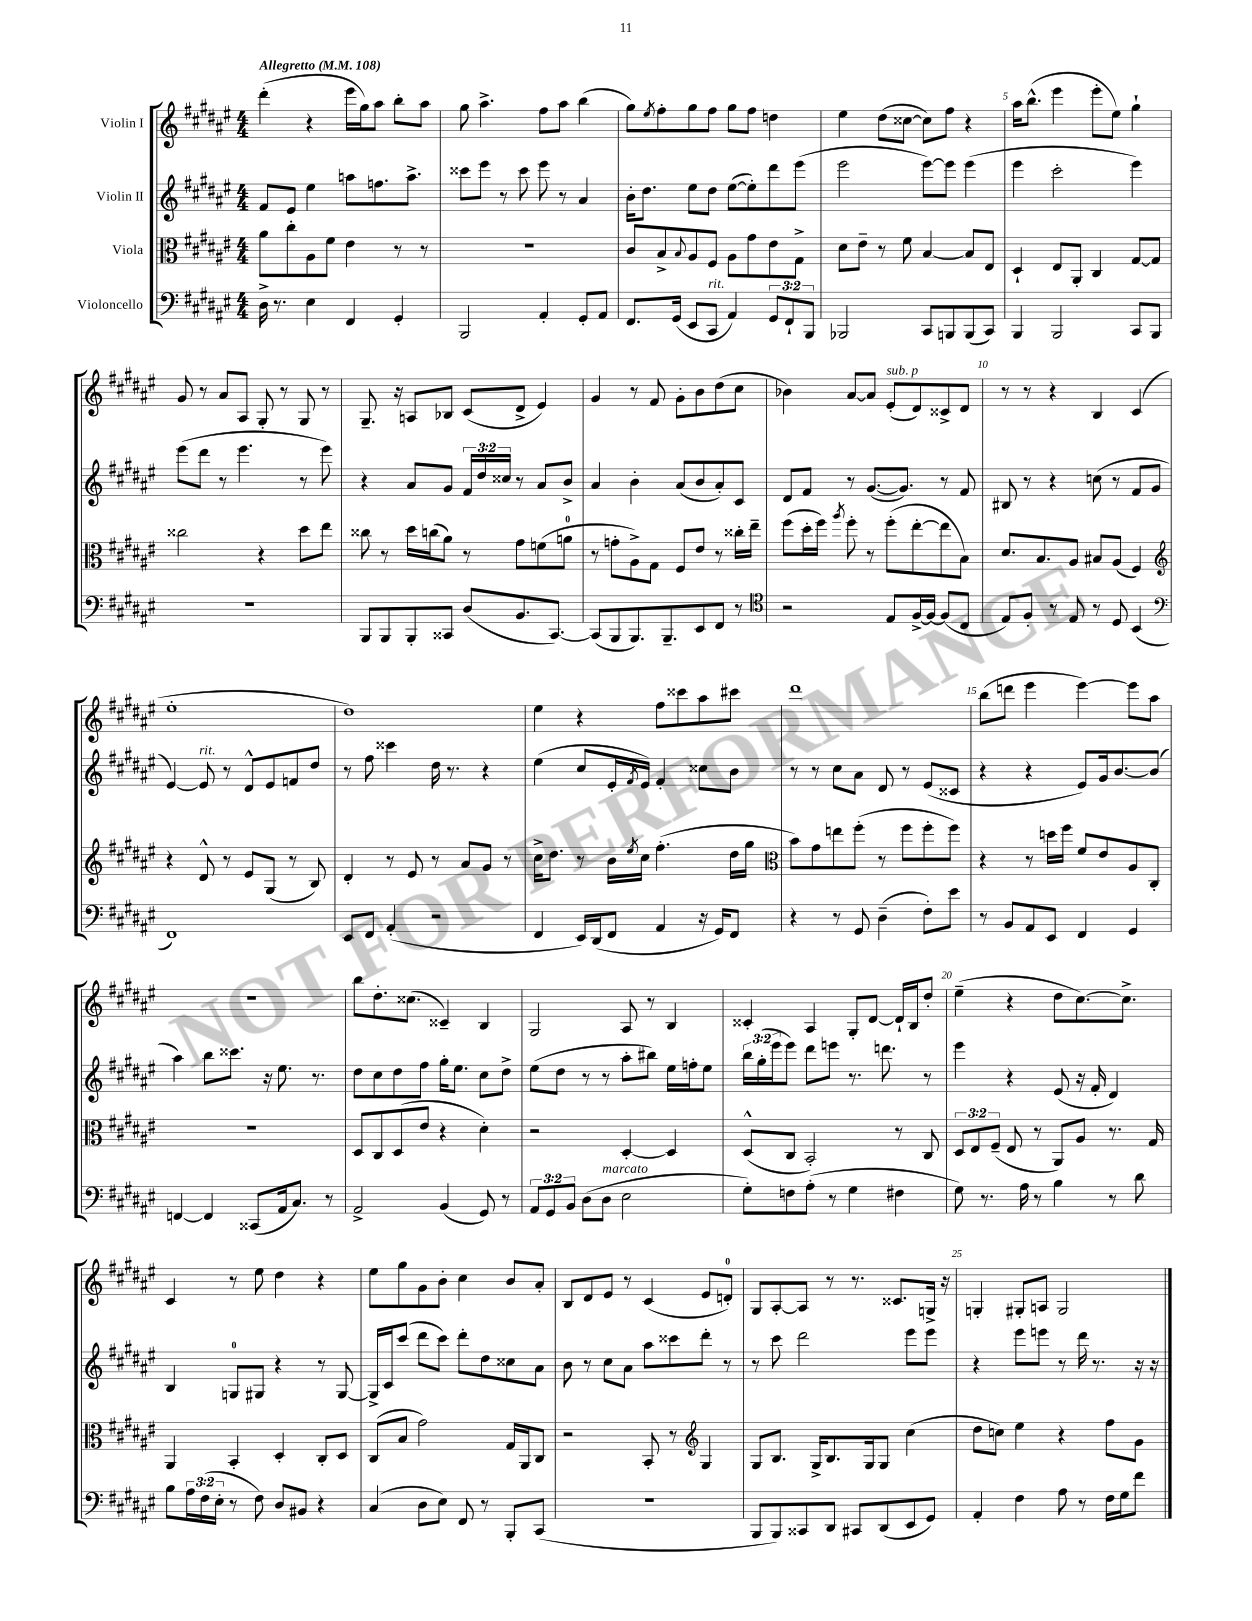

**kern	**kern	**kern	**kern
*part4	*part3	*part2	*part1
*staff4	*staff3	*staff2	*staff1
*I"Violoncello	*I"Viola	*I"Violin II	*I"Violin I
*clefF4	*clefC3	*clefG2	*clefG2
*k[f#c#g#d#a#e#]	*k[f#c#g#d#a#e#]	*k[f#c#g#d#a#e#]	*k[f#c#g#d#a#e#]
*M4/4	*M4/4	*M4/4	*M4/4
*MM108	*MM108	*MM108	*MM108
=1	=1	=1	=1
!	!	!	!LO:TX:a:B:t=Allegretto
16D#^\	8a#\L	8f#/L	(4ddd#'\
8.r	.	.	.
.	8cc#'\	8e#/J	.
4E#\	8A#\	4ee#\	4r
.	8f#\J	.	.
4FF#/	4e#\	8aan\L	16eee#\LL
.	.	.	16gg#\J)
.	.	8.ffn\	8aa#\J
4GG#'/	8r	.	8bb'\L
.	.	8.aa^\J	.
.	8r	.	8aa#\J
=2	=2	=2	=2
2BBB/	1r	8ccc##X\L	8gg#\
.	.	8eee#\J	4.aa#^\
.	.	8r	.
.	.	8ccc##\	.
4AA#'/	.	8eee#\	8ff#\L
.	.	8r	8aa#\J
8GG#'/L	.	4a#/	(4bb\
8AA#/J	.	.	.
=3	=3	=3	=3
8.FF#/L	8c#/L	16b'\KL	8gg#\L)
.	.	8.dd#\J	.
.	.	.	8qee#/
.	8B^/	.	8ff#'\
(16GG#/Jk	.	.	.
.	8qqB/	.	.
8EE#/L	8A#/	8ee#\L	8gg#\
!LO:TX:a:i:t=rit.	!	!	!
8CC#/J	8F#/J	8dd#\J	8ff#\J
4AA#/)	8A#\L	([8ee#\L	8gg#\L
.	8g#\	8ee#'\])	8ff#\J
12GG#/L	8e#\	8ddd#\	4ddn\
12FF#`/	.	.	.
.	8G#^\J	(8eee#\J	.
12BBB/J	.	.	.
=4	=4	=4	=4
2BBB-X/	8d#\L	2eee#\	4ee#\
.	8e#~\J	.	.
.	8r	.	(8dd#\L
.	8f#\	.	[8cc##X\J
8CC#/L	[4B/	[8eee#\L)	8cc##\L])
8BBBn/	.	8eee#\J]	8ff#\J
(8BBB/	8B/L]	(4eee#\	4r
8CC#/J)	8E#/J	.	.
=5	=5	=5	=5
4BBB/	4D#`/	4eee#\	16aa#\KL
.	.	.	(8.bb^^\J
2BBB/	8E#/L	2ccc#'\	4eee#\
.	8AA#'/J	.	.
.	4C#/	.	8eee#'\L
.	.	.	8ee#\J)
8CC#/L	[8G#/L	4eee#\)	4gg#`\
8BBB/J	8G#/J]	.	.
!!LO:LB:g=z
=6	=6	=6	=6
1r	2cc##X\	(8eee#\L	8g#/
.	.	8ddd#\J	8r
.	.	8r	8a#/L
.	.	4.eee#\	8A#/J
.	4r	.	8G#'/
.	.	.	8r
.	8dd#\L	8r	8G#/
.	8ee#\J	8eee#\)	8r
=7	=7	=7	=7
8BBB/L	8cc##X\	4r	8.G#~/
8BBB/	8r	.	.
.	.	.	16r
8BBB'/	16dd#\LL	8a#/L	8An/L
.	(16ccn\J	.	.
8CC##X/J	8a#\J)	8g#/J	8B-X/J
(8D#/L	8r	24f#/LL	(8c#/L
.	.	24dd#/	.
.	.	24cc##X/JJ	.
8.BB/	8g#\L	8r	8d#^/J
.	(8fn\	8a#/L	4e#/)
[8.CC##/J)	.	.	.
.	8an\J	8b^/J	.
=8	=8	=8	=8
(8CC##/L]	8r	4a#/	4g#/
8BBB/	8gn'\L	.	.
8.BBB/)	8A#^\)	4b'\	8r
.	8G#\J	.	8f#/
8.BBB~/	.	.	.
.	8F#/L	(8a#/L	8g#'\L
8EE#/	8e#/J	8b/	8b\
8FF#/J	8r	8a#'/)	(8dd#\
8r	16cc##X'\LL	8c#/J	8cc#\J
.	16ee#~\JJ	.	.
=9	=9	=9	=9
*clefC4	*	*	*
2r	(8ff#\L	8d#/L	4b-X\)
.	16dd#'\L	8f#/J	.
.	16ff#\JJ)	.	.
.	8qaa#/	.	.
.	8ff#'\	8r	[8a#/L
.	8r	([8.g#/L	8a#/J]
!	!	!	!LO:TX:a:i:t=sub. p
8E#/L	(8ff#'\L	.	(8e#'/L
.	.	8.g#/J])	.
[16F#^/L	[8ee#'\	.	8d#/)
16F#/JJ_	.	.	.
(8F#/L]	8ee#\]	8r	8c##X^/
8C#/J	8B\J)	8f#/	8d#/J
=10	=10	=10	=10
8E#/L)	8.d#/L	8B#X/	8r
8F#'/J	.	8r	8r
.	8.B/	.	.
8r	.	4r	4r
8E#/	8A#/J	.	.
8r	8B#X/L	(8ccn\	4B/
8D#/	(8A#/J	8r	.
(4BB/	4F#/)	8f#/L	(4c#/
.	.	8g#/J	.
!!LO:LB:g=z
=11	=11	=11	=11
*clefF4	*clefG2	*	*
1FF#)	4r	[4e#/)	1ee#'
!	!	!LO:TX:a:i:t=rit.	!
.	8d#^^/	8e#/]	.
.	8r	8r	.
.	8e#/L	8d#^^/L	.
.	(8G#/J	8e#/	.
.	8r	8fn/	.
.	8B/)	8dd#/J	.
=12	=12	=12	=12
8EE#/L	4d#'/	8r	1dd#)
8FF#/J	.	8ff#\	.
(4AA#'/	8r	4ccc##X\	.
.	8e#/	.	.
2r	8r	16dd#\	.
.	.	8.r	.
.	8a#/L	.	.
.	8g#/J	4r	.
.	8r	.	.
=13	=13	=13	=13
4FF#/	16cc#^\KL	(4ee#\	4ee#\
.	8.dd#\J	.	.
16EE#/LL)	8r	8cc#/L	4r
(16DD#/J	.	.	.
8FF#/J	16b\LL	16e#'/L	.
.	8qee#/	8qf#/	.
.	16cc#\JJ	16e#/JJ)	.
4AA#/	(4.ff#'\	4f#'/	8ff#\L
.	.	.	8ccc##X\
16r	.	8cc##X\L	8aa#\
16GG#/KL)	.	.	.
8FF#/J	16dd#\LL	8b\J	8ccc#X\J
.	16gg#\JJ	.	.
=14	=14	=14	=14
*	*clefC3	*	*
4r	8b\L)	8r	1ddd#
.	8g#\	8r	.
8r	8een\	8cc#\L	.
8GG#/	(8ff#'\J	8a#\J	.
(4D#~\	8r	8d#/	.
.	8ff#\L	8r	.
8F#'\L)	8ff#'\	(8e#/L	.
8e#\J	8ff#\J)	8c##X/J	.
=15	=15	=15	=15
8r	4r	4r	(8bb\L
8BB/L	.	.	8dddn\J
8AA#/	8r	4r	4eee#\
8EE#/J	16ddn\LL	.	.
.	16ff#\JJ	.	.
4FF#/	8f#/L	8e#/L)	[4eee#\)
.	8e#/	16g#/k	.
.	.	[8.b/	.
4GG#/	8A#/	.	8eee#\L]
.	8C#'/J	(8b/J]	8aa#\J
!!LO:LB:g=z
=16	=16	=16	=16
[4FFn/	1r	4aa#\)	1r
4FF/]	.	8bb\L	.
.	.	8.ccc##X\J	.
(8CC##X/L	.	.	.
.	.	16r	.
16AA#/k	.	8.ee#\	.
8.C#/J)	.	.	.
.	.	8.r	.
8r	.	.	.
=17	=17	=17	=17
2AA#^/	8D#/L	8dd#\L	8bb\L
.	8C#/	8cc#\	8.dd#'\
.	(8D#/	8dd#\	.
.	.	.	(8.cc##X\J
.	8e#/J	8ff#\J	.
(4BB/	4r	16gg#'\KL	4c##X~/)
.	.	8.ee#\J	.
8GG#/)	4d#'\)	8cc#\L	4B/
8r	.	8dd#^\J	.
=18	=18	=18	=18
12AA#/L	2r	(8ee#\L	2G#/
12GG#/	.	.	.
.	.	8dd#\J	.
12BB/J	.	.	.
(8D#\L	.	8r	.
!LO:TX:a:i:t=marcato	!	!	!
8D#\J	.	8r	.
2E#\	[4D#'/	8aa#'\L	8A#/
.	.	8bb#X\J)	8r
.	4D#/]	16ee#\LL	4B/
.	.	16ffn'\J	.
.	.	8ee#\J	.
=19	=19	=19	=19
8G#'\L)	(8D#^^/L	24bb\LL	4c##X'/
.	.	(24gg#'\	.
.	.	24eee#\J	.
8Fn\	8C#/J	8eee#\J)	.
(8A#'\J	2BB'/)	8ddd#\L	4A#/
8r	.	8eeen\J	.
4G#\	.	8.r	8G#'/L
.	.	.	[8d#/J
.	.	8.dddn\	.
4F#X\	8r	.	16d#`/LL]
.	.	.	16B/J
.	8C#/	8r	8dd#'/J
=20	=20	=20	=20
8G#\)	12D#/L	4eee#\	(4ee#~\
.	12E#/	.	.
8.r	.	.	.
.	(12F#~/J	.	.
.	8E#/	4r	4r
16A#\	.	.	.
8r	8r	.	.
4B\	8AA#/L)	(8e#/	8dd#\L
.	8A#/J	16r	[8.cc#\)
.	.	16f#'/	.
8r	8.r	4d#/)	.
.	.	.	8.cc#^\J]
8d#\	.	.	.
.	16G#/	.	.
!!LO:LB:g=z
=21	=21	=21	=21
8B\L	4AA#/	4B/	4c#/
24A#\L	.	.	.
(24F#\	.	.	.
24E#'\JJ	.	.	.
8r	4BB'/	8Gn/L	8r
8F#\)	.	8G#X/J	8ee#\
8D#/L	4D#'/	4r	4dd#\
8BB#X/J	.	.	.
4r	8C#'/L	8r	4r
.	8D#/J	[8G#/	.
=22	=22	=22	=22
(4C#/	(8C#/L	16G#^/LL]	8ee#\L
.	.	16c#/J	.
.	8B/J	(8ccc#/J	8gg#\
8D#\L	2g#\)	8ddd#\L	8g#\
8E#\J)	.	8ccc#\J)	8b'\J
8FF#/	.	8ddd#'\L	4cc#\
8r	.	8dd#\	.
8BBB'/L	16G#/LL	8cc##X\	8b/L
.	16AA#/J	.	.
(8CC#/J	8C#/J	8a#\J	8a#'/J
=23	=23	=23	=23
1r	2r	8b\	8B/L
.	.	8r	8d#/
.	.	8cc#\L	8e#/J
.	.	8a#\J	8r
.	8BB'/	8aa#\L	(4c#/
.	8r	8ccc##X\	.
*	*clefG2	*	*
.	4G#/	8ddd#'\J	8e#/L
.	.	8r	8dn'/J)
=24	=24	=24	=24
8BBB/L	8G#/L	8r	8G#/L
8BBB/)	8.B/J	8ccc#\	[8A#'/
8CC##X/	.	2ddd#\	8A#/J]
.	16G#^/KL	.	.
8DD#/J	8.B/	.	8r
8CC#X/L	.	.	8.r
.	16G#/k	.	.
(8DD#/	8G#/J	.	.
.	.	.	8.c##X/L
8EE#/	(4cc#\	8eee#\L	.
8GG#/J)	.	8eee#\J	16Gn^/Jk
.	.	.	16r
=25	=25	=25	=25
4AA#'/	8dd#\L	4r	4Gn'/
.	8ccn\J)	.	.
4F#\	4ee#\	8eee#\L	8G#X'/L
.	.	8eeen\J	8An/J
8A#\	4r	8r	2G#/
8r	.	16ddd#\	.
.	.	8.r	.
16F#\LL	8ff#\L	.	.
16G#\J	.	.	.
8f#\J	8g#\J	16r	.
.	.	16r	.
==	==	==	==
*-	*-	*-	*-
